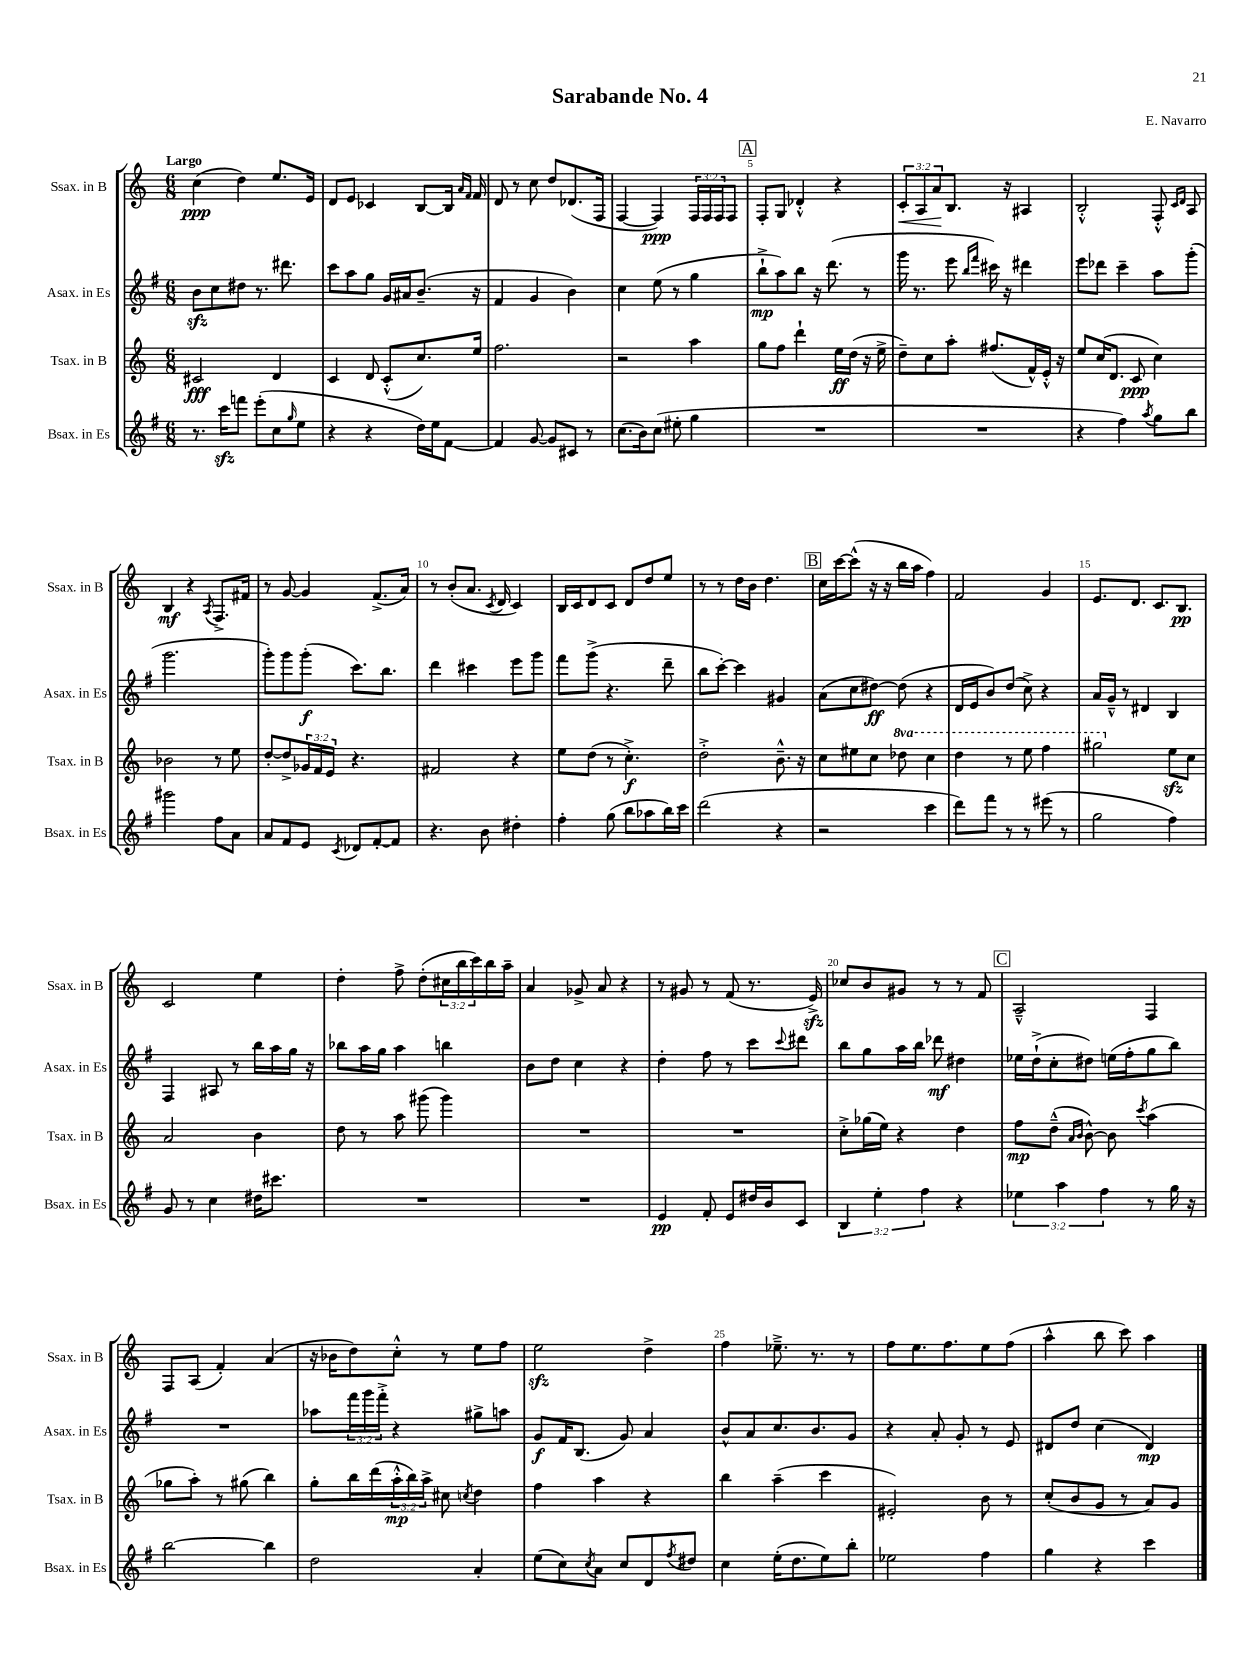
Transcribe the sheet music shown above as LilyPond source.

\header { title = "Sarabande No. 4" composer = "E. Navarro" }
<<
\new StaffGroup <<
\new Staff = "s0" \with { instrumentName = "Ssax. in B" shortInstrumentName = "Ssax. in B" } {
    \clef treble \key c \major \numericTimeSignature \time 6/8 \override Staff.TupletNumber.text = #tuplet-number::calc-fraction-text \tempo "Largo"
    c''4\ppp( d''4) e''8. e'16 |
    d'8 e'8 ces'4 b8~ b16 \grace { a'16 f'16 } f'16 |
    d'8 r8 c''8 d''8 des'8.( f16 |
    f4~ f4\ppp) \tuplet 3/2 { f16 f16 f16 } f8 |
    \mark \markup { \box "A" } f8-. g8 des'4-.-^ r4 |
    \tuplet 3/2 { c'8-.\< a8 a'8\! } b8. r16 ais4 |
    b2-.-^ f8-.-^ \grace { c'16 d'16 } a8 |
    b4\mf r4 \acciaccatura { a8 } f8.-> fis'16 |
    r8 g'8~ g'4 f'8.->( a'16) |
    r8 b'8-.( a'8. \acciaccatura { c'8 } d'16 c'4) |
    b16 c'16 d'8 c'8 d'8 d''8 e''8 |
    r8 r8 d''16 b'16 d''4. |
    \mark \markup { \box "B" } c''16 c'''16~ c'''8-^( r16 r16 b''16 a''16 f''4) |
    f'2 g'4 |
    e'8. d'8. c'8. b8.\pp |
    c'2 e''4 |
    d''4-. f''8-> d''8-.( \tuplet 3/2 { cis''16 b''16 c'''16) } b''16 a''16-- |
    a'4 ges'8-> a'8 r4 |
    r8 gis'8 r8 f'8( r8. e'16->\sfz) |
    ces''8 b'8 gis'8 r8 r8 f'8 |
    \mark \markup { \box "C" } a2---^ f4 |
    f8 a8( f'4-.) a'4( |
    r16 bes'16 d''8) c''8-.-^ r8 e''8 f''8 |
    e''2\sfz d''4-> |
    f''4 ees''8.---> r8. r8 |
    f''8 e''8. f''8. e''8 f''8( |
    a''4-^ b''8 c'''8) a''4 \bar "|." |
}
\new Staff = "s1" \with { instrumentName = "Asax. in Es" shortInstrumentName = "Asax. in Es" } {
    \clef treble \key g \major \numericTimeSignature \time 6/8 \override Staff.TupletNumber.text = #tuplet-number::calc-fraction-text
    b'8\sfz c''8 dis''8 r8. dis'''8. |
    c'''8 a''8 g''8 g'16 ais'16 b'8.--( r16 |
    fis'4 g'4 b'4) |
    c''4 e''8( r8 g''4 |
    \mark \markup { \box "A" } b''8-!->\mp a''8) b''8 r16 d'''8.( r8 |
    g'''16 r8. e'''8 \grace { b''16 fis'''16 } cis'''16) r16 dis'''4 |
    e'''8 des'''8 c'''4-- a''8 g'''8-.( |
    g'''2. |
    g'''8-.) g'''8 g'''8-.\f( c'''8.) b''8. |
    d'''4 cis'''4 e'''8 g'''8 |
    fis'''8 g'''8->( r4. d'''8-- |
    b''8 c'''8~-.) c'''4 gis'4 |
    \mark \markup { \box "B" } a'8( c''8 dis''8~\ff) dis''8( r4 |
    d'16 e'16 b'8) d''8( c''8->) r4 |
    a'16 g'16---^ r8 dis'4 b4 |
    fis4 ais8 r8 b''16 a''16 g''16 r16 |
    bes''8 a''16 g''16 a''4 b''4 |
    b'8 d''8 c''4 r4 |
    d''4-. fis''8 r8 c'''8 \appoggiatura { c'''8 } dis'''8 |
    b''8 g''8 a''16 b''16 des'''8\mf dis''4 |
    \mark \markup { \box "C" } ees''16 d''16-!->( c''8-. dis''8) e''16( fis''16-. g''8 b''8) |
    R2. |
    aes''8 \tuplet 3/2 { fis'''16 g'''16 fis'''16-.-> } r4 gis''8-> a''8 |
    g'8\f fis'16 b8.( g'8) a'4 |
    b'8-^ a'8 c''8. b'8. g'8 |
    r4 a'8-. g'8-. r8 e'8 |
    dis'8 d''8 c''4( dis'4\mp) \bar "|." |
}
\new Staff = "s2" \with { instrumentName = "Tsax. in B" shortInstrumentName = "Tsax. in B" } {
    \clef treble \key c \major \numericTimeSignature \time 6/8 \override Staff.TupletNumber.text = #tuplet-number::calc-fraction-text \set Staff.ottavationMarkups = #ottavation-simple-ordinals
    cis'2\fff d'4 |
    c'4 d'8 c'8-.-^( c''8.) e''16 |
    f''2. |
    r2 a''4 |
    \mark \markup { \box "A" } g''8 f''8 d'''4-! e''16\ff d''16( r16 e''16-> |
    d''8--) c''8 a''8-. fis''8.( f'16-^) e'16-.-^ r16 |
    e''8 c''16( d'8. c'8\ppp c''4) |
    bes'2 r8 e''8 |
    d''8~-. d''8-> \tuplet 3/2 { ges'16 f'16 e'16 } r4. |
    fis'2 r4 |
    e''8 d''8( r8 c''4.-.->\f) |
    d''2-.-> b'8.---^ r16 |
    \mark \markup { \box "B" } c''8 eis''8 c''8 \ottava #1 des'''8 c'''4 |
    d'''4 r8 e'''8 f'''4 |
    gis'''2 \ottava #0 e''8\sfz c''8 |
    a'2 b'4 |
    d''8 r8 a''8 gis'''8( gis'''4) |
    R2. |
    R2. |
    c''8-.-> ges''16( e''16) r4 d''4 |
    \mark \markup { \box "C" } f''8\mp d''8---^( \grace { a'16 b'16 } b'8~-^) b'8 \acciaccatura { c'''8 } a''4( |
    ges''8 a''8-.) r8 gis''8( b''4) |
    g''8-. b''16 d'''16( \tuplet 3/2 { a''16-.-^\mp b''16) a''16-> } cis''8 \acciaccatura { c''8 } d''4 |
    f''4 a''4 r4 |
    b''4 a''4--( c'''4 |
    eis'2-.) b'8 r8 |
    c''8-.( b'8 g'8 r8 a'8) g'8 \bar "|." |
}
\new Staff = "s3" \with { instrumentName = "Bsax. in Es" shortInstrumentName = "Bsax. in Es" } {
    \clef treble \key g \major \numericTimeSignature \time 6/8 \override Staff.TupletNumber.text = #tuplet-number::calc-fraction-text
    r8. c'''16\sfz f'''8 e'''8-.( c''8 \grace { g''16 } e''8 |
    r4 r4 d''16) e''16 fis'8~ |
    fis'4 g'8~ g'8 cis'8 r8 |
    c''8.( b'16) c''8( eis''8-. g''4 |
    \mark \markup { \box "A" } R2. |
    R2. |
    r4 fis''4) \acciaccatura { a''8 } g''8 b''8 |
    gis'''2 fis''8 a'8 |
    a'8 fis'8 e'8 \acciaccatura { c'8 } des'8 fis'8~-. fis'8 |
    r4. b'8 dis''4-. |
    fis''4-. g''8( b''8 aes''8 b''16) c'''16 |
    d'''2( r4 |
    \mark \markup { \box "B" } r2 c'''4 |
    d'''8) fis'''8 r8 r8 eis'''8( r8 |
    g''2 fis''4) |
    g'8 r8 c''4 dis''16 cis'''8. |
    R2. |
    R2. |
    e'4\pp fis'8-. e'8 dis''16 b'16 c'8 |
    \tuplet 3/2 { b4 e''4-. fis''4 } r4 |
    \mark \markup { \box "C" } \tuplet 3/2 { ees''4 a''4 fis''4 } r8 g''16 r16 |
    b''2~ b''4 |
    d''2 a'4-. |
    e''8( c''8) \acciaccatura { c''8 } a'8 c''8 d'8 \acciaccatura { fis''8 } dis''8 |
    c''4 e''16-.( d''8. e''8) b''8-. |
    ees''2 fis''4 |
    g''4 r4 c'''4 \bar "|." |
}
>>
>>
\layout { \context { \Score \override BarNumber.break-visibility = ##(#f #t #t) barNumberVisibility = #(every-nth-bar-number-visible 5) } }
